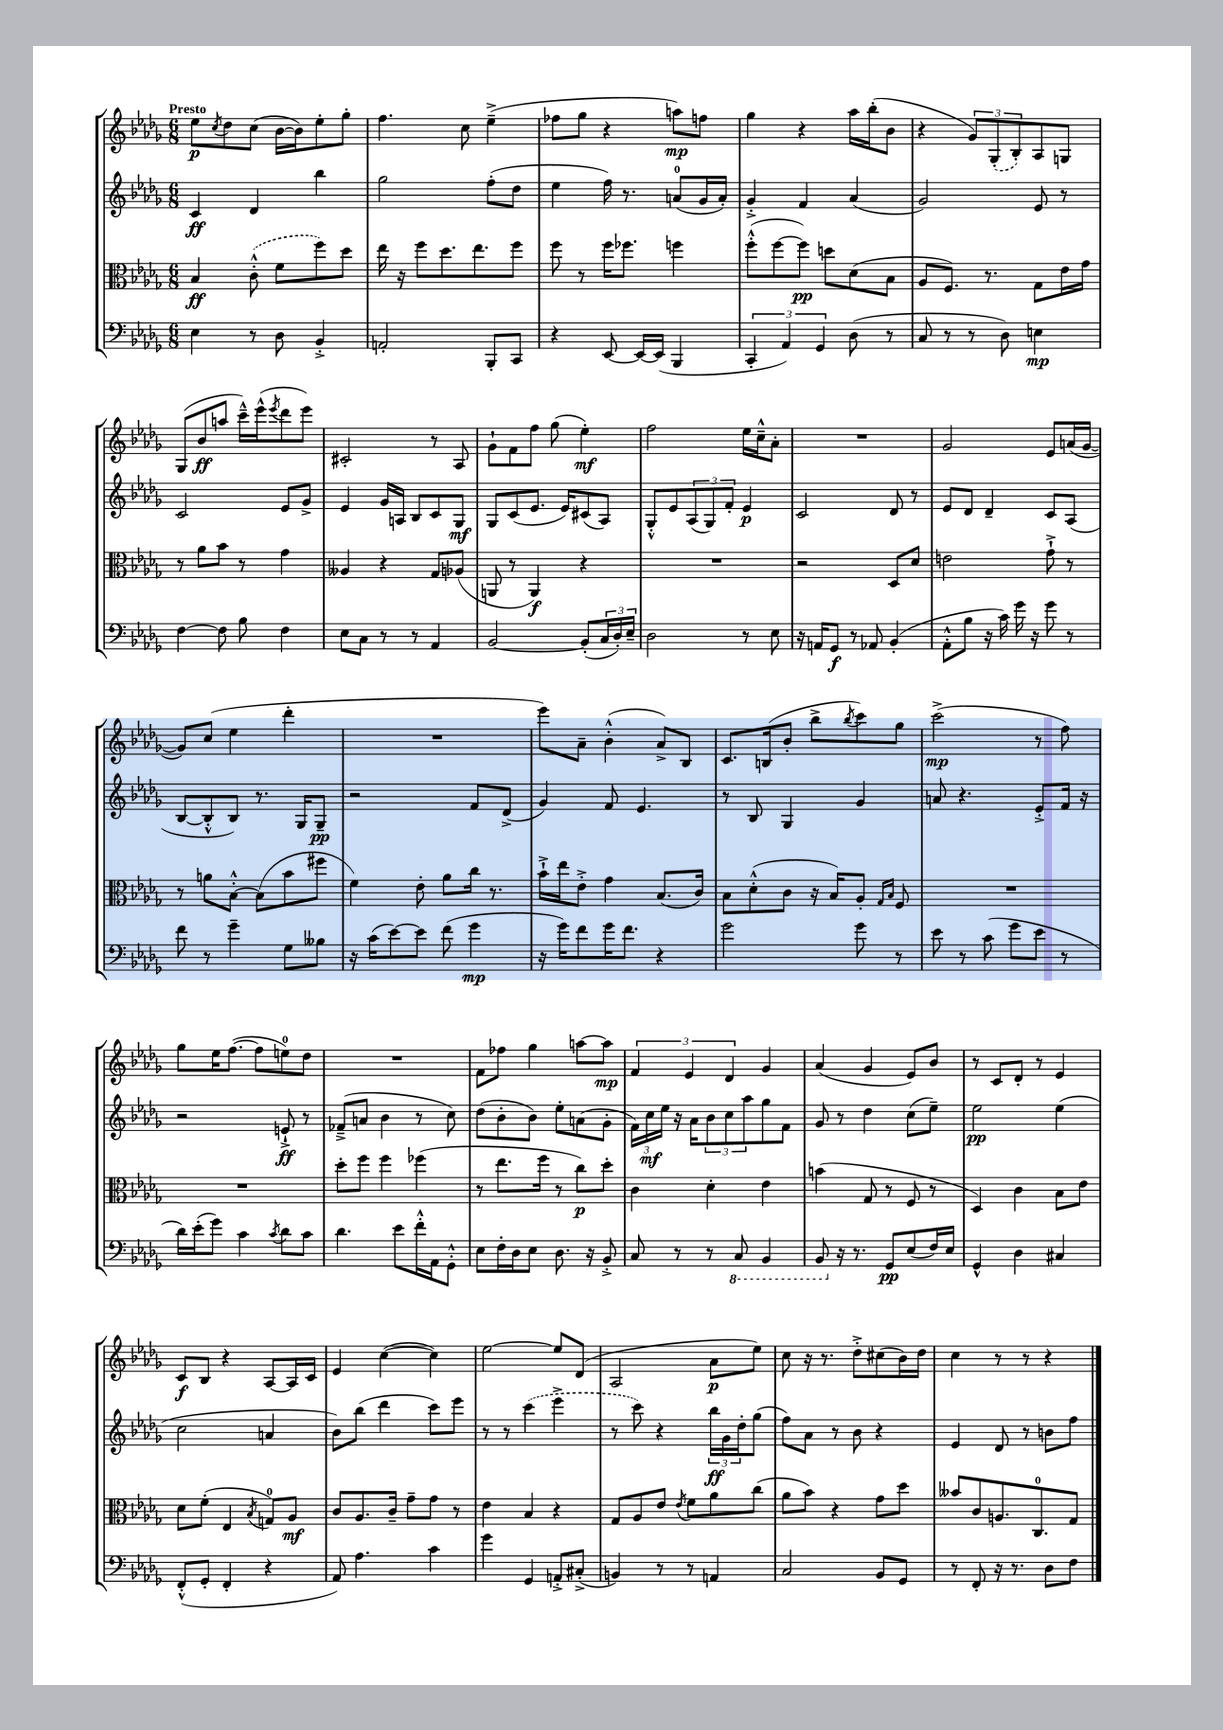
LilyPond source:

<<
\new StaffGroup <<
\new Staff = "s0" {
    \clef treble \key des \major \numericTimeSignature \time 6/8 \tempo "Presto"
    ees''8\p \acciaccatura { c''8 } des''8 c''8( bes'16~ bes'16) ees''8-. ges''8-. |
    f''4. c''8 ees''4--->( |
    fes''8 ges''8 r4 a''8\mp) f''8 |
    ges''4 r4 aes''16 bes''16-.( bes'8 |
    r4 \tuplet 3/2 { ges'8) \once \slurDashed ges8-.( bes8-.) } aes8 g8 |
    ges8( bes'8\ff a''8 c'''16---^) ees'''16-^( \acciaccatura { ees'''8 } des'''8 ees'''8) |
    cis'2-. r8 aes8 |
    ges'8-! f'8 f''8 ges''8( ees''4-.\mf) |
    f''2 ees''16 c''16---^ aes'8-. |
    R2. |
    ges'2 ees'8 a'16( ges'16~ |
    ges'8) c''8( ees''4 des'''4-. |
    R2. |
    ees'''8) aes'8-- bes'4-.-^( aes'8->) bes8 |
    c'8. b16( bes'8-. bes''8-> \acciaccatura { bes''8 } c'''8) ges''8 |
    c'''2->\mp( r8 f''8) |
    ges''8 ees''16 f''8.~( f''8 e''8-0) des''8 |
    R2. |
    f'8 fes''8 ges''4 a''8~ a''8\mp |
    \tuplet 3/2 { f'4 ees'4 des'4 } ges'4 |
    aes'4( ges'4 ees'8) bes'8 |
    r8 c'8 des'8-. r8 ees'4 |
    c'8\f bes8 r4 aes8~ aes16 c'16 |
    ees'4 c''4~( c''4) |
    ees''2~ ees''8 des'8( |
    aes2 aes'8\p ees''8) |
    c''8 r16 r8. des''8-.-> cis''8( bes'16) des''16 |
    c''4 r8 r8 r4 \bar "|." |
}
\new Staff = "s1" {
    \clef treble \key des \major \numericTimeSignature \time 6/8
    c'4\ff des'4 bes''4 |
    ges''2 f''8-.( des''8 |
    ees''4 f''16) r8. a'8-0( ges'16 a'16-.) |
    ges'4-.-> f'4 aes'4( |
    ges'2) ees'8 r8 |
    c'2 ees'8 ges'8-> |
    ees'4 ges'16 a16 bes8 c'8 ges8\mf |
    ges8 c'8( ees'8. ees'16) cis'8( aes8) |
    ges8-.-^ ees'8 \tuplet 3/2 { aes8( ges8) f'8-. } ees'4\p |
    c'2 des'8 r8 |
    ees'8 des'8 des'4-- c'8 aes8( |
    bes8~ bes8-.-^ bes8) r8. ges16 ges8--\pp |
    r2 f'8 des'8->( |
    ges'4) f'8 ees'4. |
    r8 bes8 ges4 ges'4 |
    a'8 r4. ees'8-.-> f'16 r16 |
    r2 e'8-!->\ff r8 |
    fes'8--->( a'8 bes'4 r8 c''8) |
    des''8( bes'8-. bes'8) ees''8-. a'8( ges'8-. |
    \tuplet 3/2 { f'16) c''16\mf ees''16 } r16 aes'16 \tuplet 3/2 { bes'8 c''8 aes''8 } ges''8 f'8 |
    ges'8 r8 des''4 c''8( ees''8--) |
    ees''2\pp ees''4( |
    c''2 a'4 |
    bes'8) bes''8( des'''4 c'''8) ees'''8 |
    r8 r8 \once \slurDashed c'''4( ees'''4-> |
    r8 c'''8) r4 \tuplet 3/2 { bes''16\ff ges'16 des''16-. } ges''8( |
    f''8) aes'8 r8 bes'8 r4 |
    ees'4 des'8 r8 b'8 f''8 \bar "|." |
}
\new Staff = "s2" {
    \clef alto \key des \major \numericTimeSignature \time 6/8
    bes4\ff \once \slurDashed c'8-.-^( f'8 f''8) des''8 |
    ees''16 r16 f''8 des''8. ees''8. f''8 |
    f''8 r8 f''16 fes''8. f''4 |
    f''8-.-^( f''8~ f''8\pp) d''8 des'8( bes8 |
    aes8 f8.) r8. ges8 ees'16 ges'16 |
    r8 aes'8 bes'8 r8 ges'4 |
    aeses4 r4 ges8 aes8( |
    a,8 r8 a,4\f) r4 |
    R2. |
    r2 des8 des'8 |
    e'2 ges'8-!-> r8 |
    r8 a'8 bes8~-.-^ bes8( bes'8 fis''8 |
    f'4) ees'8-. aes'8 c''16 r8. |
    bes'16-!-> ees''16 ees'8-.-> ges'4 bes8.( c'16) |
    bes8 des'8-.-^( c'8 r16 bes16) aes8-. \grace { ges16 bes16 } f8 |
    R2. |
    R2. |
    des''8-. f''8 f''4 fes''4( |
    r8 ees''8. f''16 r8 c''8\p) des''8-. |
    c'4 des'4-. ees'4 |
    b'4( ges8 r8 f8 r8 |
    des4) c'4 bes8 ees'8 |
    des'8 f'8-.( ees4 \acciaccatura { bes8 } g8-0) aes8\mf |
    c'8 aes8. c'16-- ges'8-- ges'8 r8 |
    ees'4 bes4 r4 |
    ges8 aes8 ees'8 \acciaccatura { ees'8 } f'8 aes'8 c''8( |
    aes'8 bes'8) r4 ges'8 des''8 |
    beses'8 c'8 a8. c8.-0 ges8 \bar "|." |
}
\new Staff = "s3" {
    \clef bass \key des \major \numericTimeSignature \time 6/8
    ees4 r8 des8 bes,4-.-> |
    a,2-. bes,,8-. c,8 |
    r4 ees,8~ ees,16~ ees,16( bes,,4 |
    \tuplet 3/2 { c,4-. aes,4) ges,4 } des8( r8 |
    c8 r8 r8 des8) e4\mp |
    f4~ f8 bes8 f4 |
    ees8 c8 r8 r8 aes,4 |
    bes,2~ bes,8-.( \tuplet 3/2 { c16 des16-.) ees16-- } |
    des2 r8 ees8 |
    r16 a,16 ges,8\f r8 aes,8 bes,4-.( |
    aes,8-.-^ bes8 r16 c'16) ges'16 r16 ges'8 r8 |
    f'8 r8 ges'4-- ges8 beses8 |
    r16 c'16( ees'8~) ees'8 f'8( ges'4\mp |
    r16 ges'16) f'8 ges'16 f'8. r4 |
    ges'2 ges'8 r8 |
    ees'8 r8 c'8( ges'8 ees'8 r8 |
    des'16) ees'16-.( ges'8) c'4 \acciaccatura { c'8 } des'8 c'8 |
    des'4. ees'8 f'16-.-^ aes,16 ges,8-.-^ |
    ees8 f16-. des16 ees8 des8. r16 bes,8-.-> |
    c8 r8 r8 \ottava #-1 c,8 bes,,4 |
    bes,,8 \ottava #0 r16 r8. ges,8\pp ees8( f16) ees16 |
    ges,4-^ des4 cis4 |
    f,8-.-^( ges,8-. f,4-. r4 |
    aes,8) aes4. c'4 |
    ges'4 ges,4 a,8-.-> cis8-.->( |
    b,4) r8 r8 a,4 |
    c2 bes,8 ges,8 |
    r8 f,8-. r16 r8. des8 f8 \bar "|." |
}
>>
>>
\layout { \context { \Score \remove "Bar_number_engraver" } }
